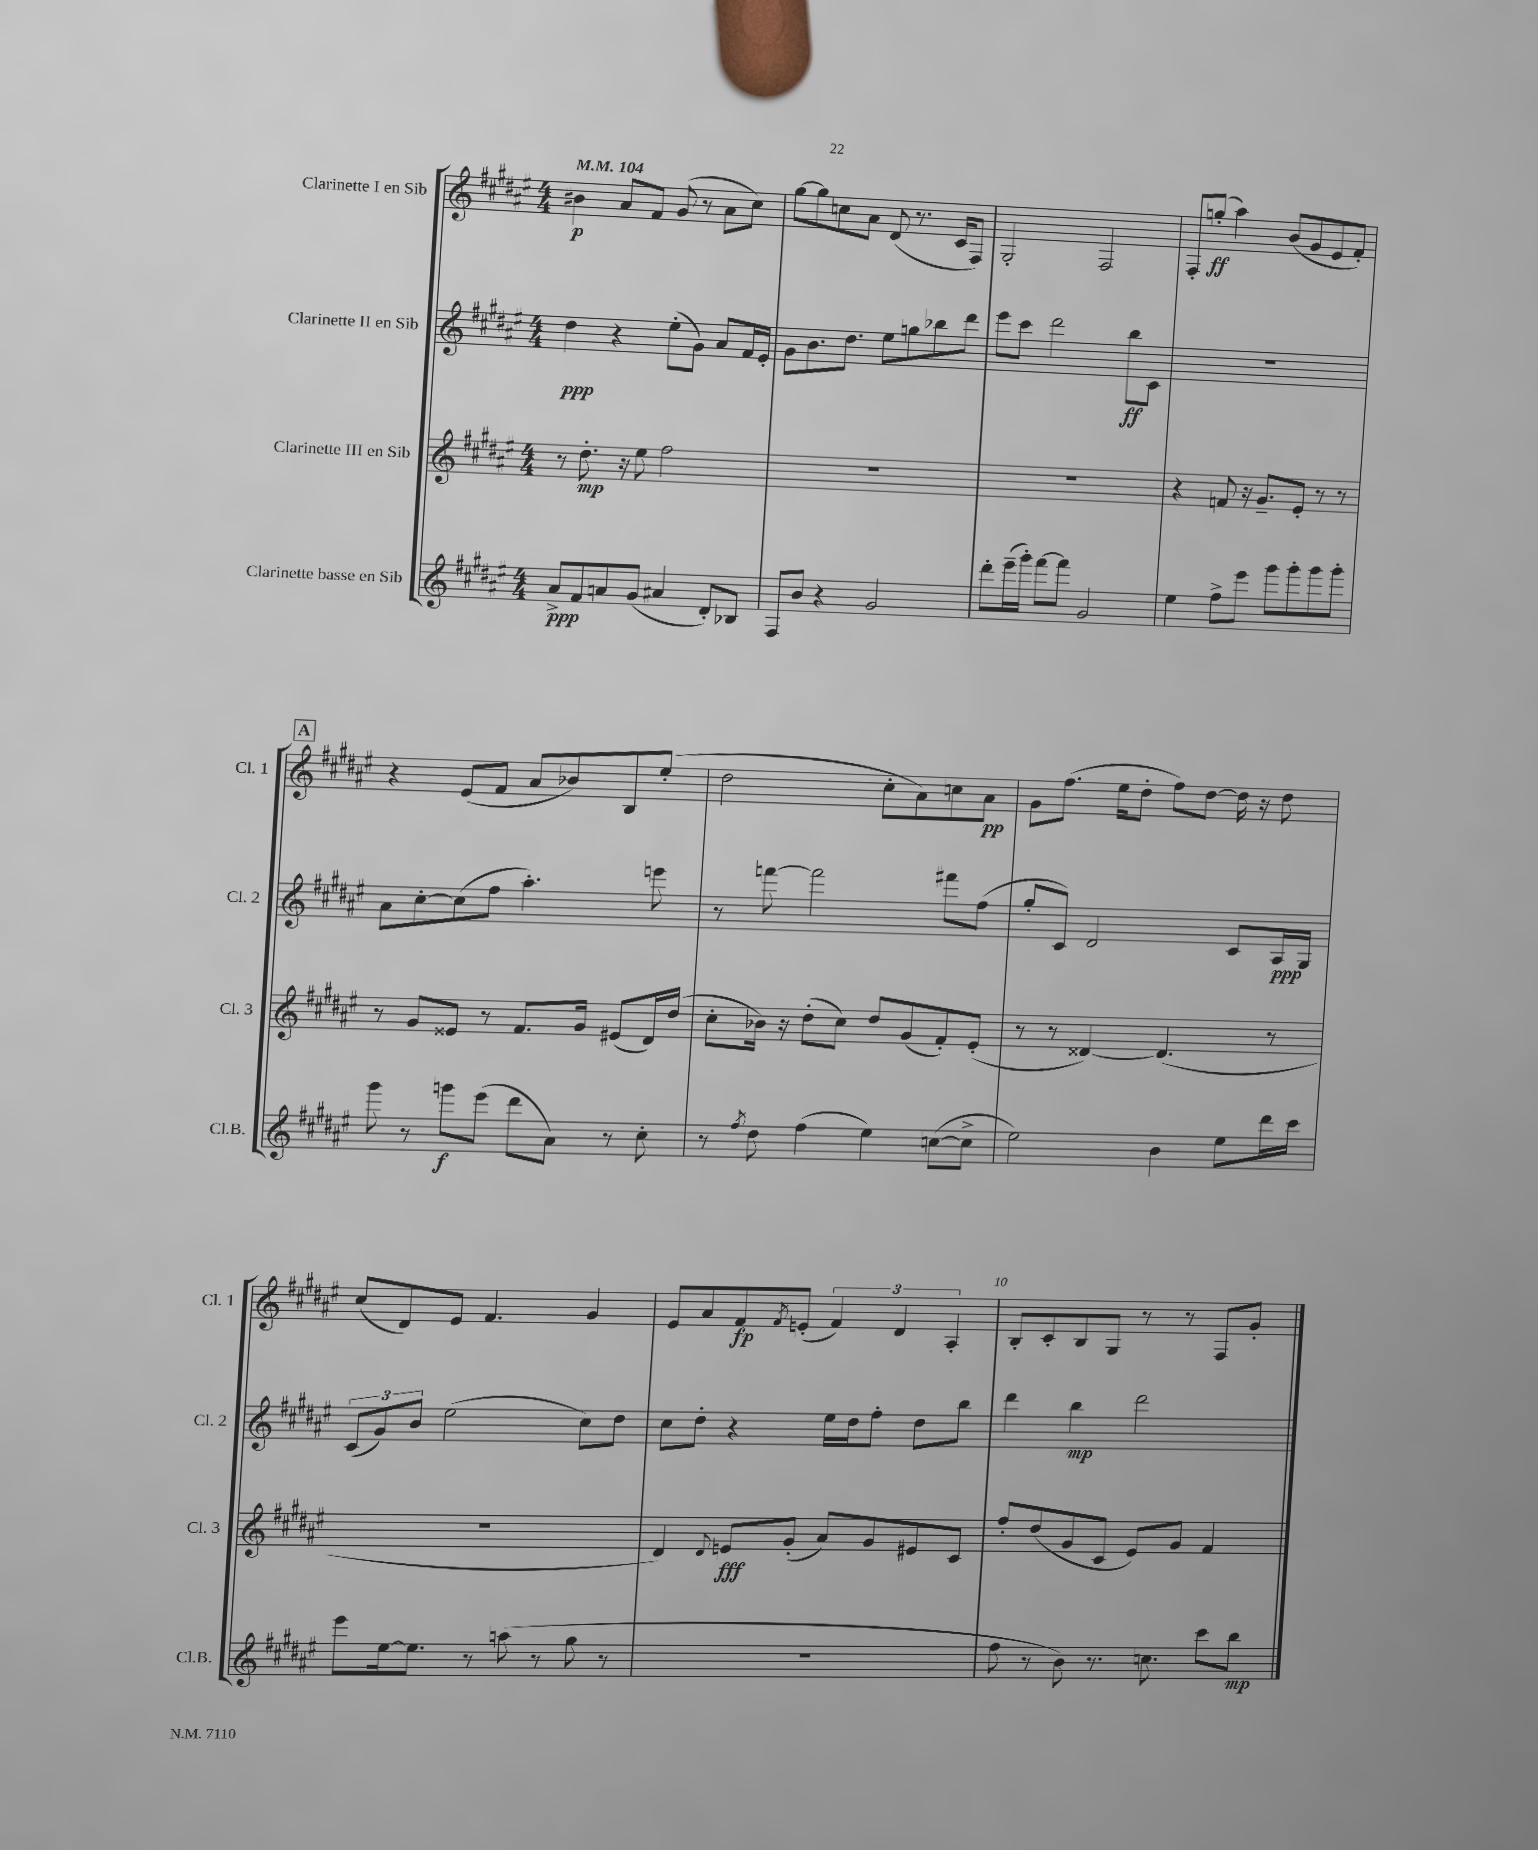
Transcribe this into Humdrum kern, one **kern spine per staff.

**kern	**dynam	**kern	**dynam	**kern	**dynam	**kern	**dynam
*part4	*part4	*part3	*part3	*part2	*part2	*part1	*part1
*staff4	*staff4	*staff3	*staff3	*staff2	*staff2	*staff1	*staff1
*I"Clarinette basse en Sib	*	*I"Clarinette III en Sib	*	*I"Clarinette II en Sib	*	*I"Clarinette I en Sib	*
*I'Cl.B.	*	*I'Cl. 3	*	*I'Cl. 2	*	*I'Cl. 1	*
*clefG2	*	*clefG2	*	*clefG2	*	*clefG2	*
*k[f#c#g#d#a#e#]	*	*k[f#c#g#d#a#e#]	*	*k[f#c#g#d#a#e#]	*	*k[f#c#g#d#a#e#]	*
*M4/4	*	*M4/4	*	*M4/4	*	*M4/4	*
*MM104	*	*MM104	*	*MM104	*	*MM104	*
=1	=1	=1	=1	=1	=1	=1	=1
8a#^/L	ppp	8r	.	4dd#\	ppp	4b#X\	p
8f#/	.	8.dd#'\	mp	.	.	.	.
8an/	.	.	.	4r	.	8a#/L	.
.	.	16r	.	.	.	.	.
(8g#/J	.	8ee#\	.	.	.	8f#/J	.
4a#X/	.	2ff#\	.	(8ee#'\L	.	(8g#/	.
.	.	.	.	8g#\J)	.	8r	.
8d#'/L)	.	.	.	8a#/L	.	8a#\L	.
8B-X/J	.	.	.	16f#/L	.	8cc#\J)	.
.	.	.	.	16e#'/JJ	.	.	.
=2	=2	=2	=2	=2	=2	=2	=2
8F#/L	.	1r	.	8g#\L	.	[8gg#\L	.
8b/J	.	.	.	8.b\	.	8gg#\]	.
4r	.	.	.	.	.	8ccn\	.
.	.	.	.	8.dd#\J	.	.	.
.	.	.	.	.	.	8a#\J	.
2g#/	.	.	.	8ee#\L	.	(8d#/	.
.	.	.	.	8ggn\	.	8.r	.
.	.	.	.	8bb-X\	.	.	.
.	.	.	.	.	.	16c#/KL	.
.	.	.	.	8ddd#\J	.	8F#/J)	.
=3	=3	=3	=3	=3	=3	=3	=3
8ddd#'\L	.	1r	.	8eee#\L	.	2G#'/	.
(16eee#~\L	.	.	.	8ccc#\J	.	.	.
16ggg#'\JJ)	.	.	.	.	.	.	.
[8fff#\L	.	.	.	2ddd#\	.	.	.
8fff#\J]	.	.	.	.	.	.	.
2g#/	.	.	.	.	.	2F#/	.
.	.	.	.	8bb\L	ff	.	.
.	.	.	.	8c#\J	.	.	.
=4	=4	=4	=4	=4	=4	=4	=4
4ee#\	.	4r	.	1r	.	8F#'/L	.
.	.	.	.	.	.	(8ggn'/J	ff
8ff#^\L	.	8fn/	.	.	.	4aa#\)	.
8eee#\J	.	16r	.	.	.	.	.
.	.	8.g#~/L	.	.	.	.	.
8ggg#\L	.	.	.	.	.	(8b/L	.
8ggg#'\	.	8e#'/J	.	.	.	8g#/	.
8ggg#\	.	8r	.	.	.	8e#/	.
8ggg#'\J	.	8r	.	.	.	8f#'/J)	.
!!LO:LB:g=z
!!LO:REH:place=s1:t=A
=5	=5	=5	=5	=5	=5	=5	=5
8ggg#\	.	8r	.	8a#\L	.	4r	.
8r	.	8g#/L	.	[8cc#'\	.	.	.
8gggn\L	f	8e##X/J	.	(8cc#\]	.	(8e#/L	.
(8eee#\J	.	8r	.	8ff#\J	.	8f#/J	.
8ddd#\L	.	8.f#/L	.	4.aa#'\)	.	8a#/L	.
8a#\J)	.	.	.	.	.	8b-X/)	.
.	.	16g#/Jk	.	.	.	.	.
8r	.	(8e#X/L	.	.	.	8B/	.
8cc#'\	.	16d#/L)	.	8eeen\	.	(8ee#'/J	.
.	.	(16dd#/JJ	.	.	.	.	.
=6	=6	=6	=6	=6	=6	=6	=6
8r	.	8cc#'\L	.	8r	.	2dd#\	.
8qff#/	.	.	.	.	.	.	.
8dd#\	.	16b-X\Jk)	.	[8fffn\	.	.	.
.	.	16r	.	.	.	.	.
(4ff#\	.	(8dd#'\L	.	2fff\]	.	.	.
.	.	8cc#\J)	.	.	.	.	.
4ee#\)	.	8dd#/L	.	.	.	8cc#'\L	.
.	.	(8g#/	.	.	.	8a#\)	.
([8ccn\L	.	8f#'/)	.	8fff#X\L	.	8ccn\	.
8cc^\J]	.	(8e#'/J	.	(8ff#\J	.	8a#\J	pp
=7	=7	=7	=7	=7	=7	=7	=7
2ee#\)	.	8r	.	8gg#'/L	.	8g#\L	.
.	.	8r	.	8c#/J)	.	(8.ff#\J	.
.	.	[4d##X/)	.	2d#/	.	.	.
.	.	.	.	.	.	16ee#\KL	.
.	.	.	.	.	.	8dd#'\J	.
4b\	.	(4.d##/]	.	.	.	8ff#\L)	.
.	.	.	.	.	.	[8dd#\J	.
8ee#\L	.	.	.	8c#/L	.	16dd#\]	.
.	.	.	.	.	.	16r	.
16ddd#\L	.	8r	.	16A#/L	ppp	8dd#\	.
16ccc#\JJ	.	.	.	16G#/JJ	.	.	.
!!LO:LB:g=z
=8	=8	=8	=8	=8	=8	=8	=8
8eee#\L	.	1r	.	(12c#/L	.	(8cc#/L	.
.	.	.	.	12g#/)	.	.	.
[16ee#\k	.	.	.	.	.	8d#/)	.
.	.	.	.	12b/J	.	.	.
8.ee#\J]	.	.	.	.	.	.	.
.	.	.	.	(2ee#\	.	8e#/J	.
8r	.	.	.	.	.	4.f#/	.
(8aan\	.	.	.	.	.	.	.
8r	.	.	.	.	.	.	.
8gg#\	.	.	.	8cc#\L)	.	4g#/	.
8r	.	.	.	8dd#\J	.	.	.
=9	=9	=9	=9	=9	=9	=9	=9
1r	.	4d#/)	.	8cc#\L	.	8e#/L	.
.	.	.	.	8dd#'\J	.	8a#/	.
.	.	8qqd#/	.	.	.	.	.
.	.	8en/L	fff	4r	.	8f#/	fp
.	.	.	.	.	.	8qf#/	.
.	.	(8g#'/J	.	.	.	(8en'/J	.
.	.	8a#/L)	.	16ee#\LL	.	6f#/)	.
.	.	.	.	16dd#\J	.	.	.
.	.	8g#/	.	8ff#'\J	.	.	.
.	.	.	.	.	.	6d#/	.
.	.	8e#X/	.	8dd#\L	.	.	.
.	.	.	.	.	.	6A#'/	.
.	.	8c#/J	.	8bb\J	.	.	.
=10	=10	=10	=10	=10	=10	=10	=10
8ff#\	.	8ff#'/L	.	4ddd#\	.	8B'/L	.
8r	.	(8dd#/	.	.	.	8c#'/	.
8b\)	.	8g#/	.	4bb\	mp	8B/	.
8.r	.	8c#/J	.	.	.	8G#/J	.
.	.	8e#/L)	.	2ddd#\	.	8r	.
8.ccn\	.	.	.	.	.	.	.
.	.	8g#/J	.	.	.	8r	.
8ccc#\L	.	4f#/	.	.	.	8F#/L	.
8bb\J	mp	.	.	.	.	8g#'/J	.
==	==	==	==	==	==	==	==
*-	*-	*-	*-	*-	*-	*-	*-
